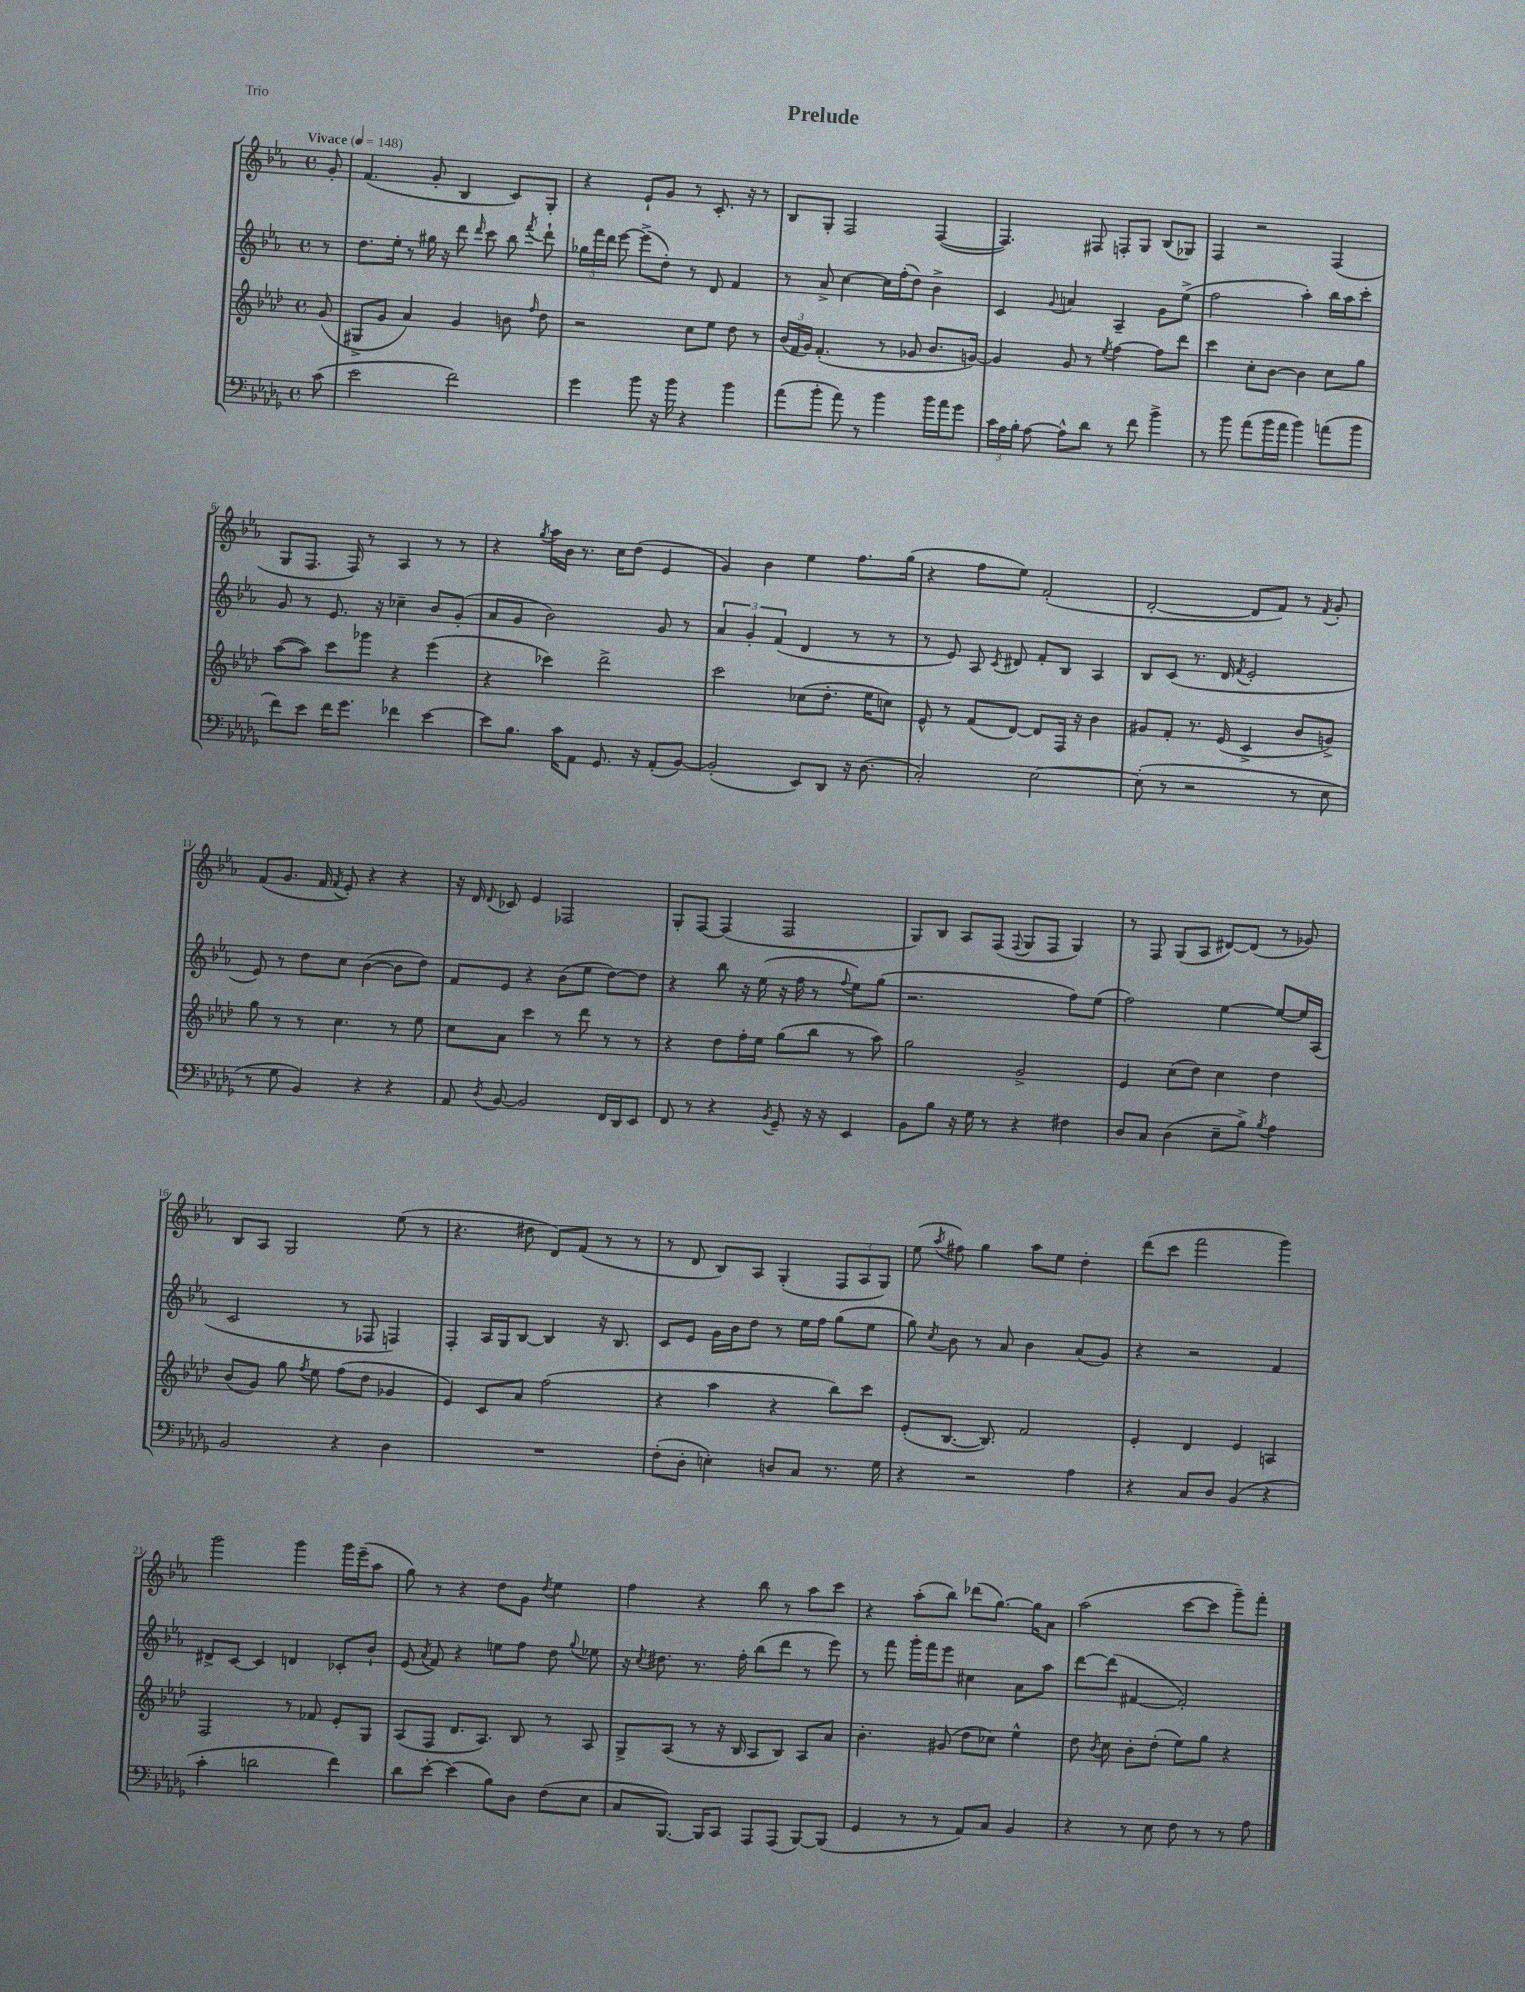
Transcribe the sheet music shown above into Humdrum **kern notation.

**kern	**kern	**kern	**kern
*staff4	*staff3	*staff2	*staff1
*clefF4	*clefG2	*clefG2	*clefG2
*k[b-e-a-d-g-]	*k[b-e-a-d-]	*k[b-e-a-]	*k[b-e-a-]
*M4/4	*M4/4	*M4/4	*M4/4
*met(c)	*met(c)	*met(c)	*met(c)
*MM148	*MM148	*MM148	*MM148
(8c\	(8g/	8r	8g'/
=	=	=	=
2e-\	8G#^/L	8.dd\L	(4.f/
.	8g/J	.	.
.	.	16ee-'\Jk	.
.	4a-/)	8r	.
.	.	16gg#\	8g'/
.	.	16r	.
2f\)	4g/	8ddd\	4B-/
.	.	16qqddd/	.
.	.	8ccc\	.
.	8b\	8bb-\	8c/L)
.	16qqff/	8qfff/	.
.	8dd-\	8ddd`\	8G'/J
=	=	=	=
4g-\	2r	24gg-\LL	4r
.	.	24fff\	.
.	.	24ddd\JJ	.
.	.	[8eee-\	.
8b-\	.	(8eee-^\]L	8e-`/L
16r	.	8dd'\J)	8g/J
16b-\	.	.	.
4r	8cc\L	8r	8r
.	8ee-\J	8d/	8.c'/
4b-\	8dd-\	4f/	.
.	.	.	16r
.	8r	.	8r
=	=	=	=
(8a-\L	(24b-/LL	8r	8B-/L
.	24f/	.	.
.	24g/JJ)	.	.
8b-'\J	(4.f'/	8a-^/	8G'/J
8a-\)	.	[4cc\	2F/
8r	.	.	.
4b-\	8r	16cc\]LL	.
.	.	(16ff'\J	.
.	8g-/	8dd\J)	.
16b-\LL	8.b-/L	4b-^\	([4F/
16a-\J	.	.	.
8g-\J	.	.	.
.	[16g/Jk)	.	.
=	=	=	=
24c\LL	4g/]	4c/	4.F/])
24A-\	.	.	.
24B-'\JJ	.	.	.
[8A-\	.	.	.
.	.	8qqg/	.
8A-^^\]L	8g/	4a/	.
8d-\J	8r	.	8F#/
.	8qee-/	.	.
8r	[4ff\	4A-~/	8F'/L
8f\	.	.	8G/J
4b-^\	8ff\]L	8g\L	(8B-/L
.	8ddd-\J	(8ee-^\J	8G-/J)
=	=	=	=
8r	4ccc\	2ff\	4F/
8b-\	.	.	.
(8a-\L	8cc'\L	.	2r
16b-\L	[8b-\J	.	.
16a-\JJ	.	.	.
4b-\)	4b-\]	4aa-'\)	.
(8a\L	8cc\L	16bb-\LL	(4F/
.	.	16aa-\J	.
8b-\J	8gg\J	8ccc'\J	.
=	=	=	=
8f\L)	([8aa-\L	8g/	8G/L
8e-\J	8aa-\]J)	8r	8.F/J
16f\LK	8ccc\L	8.e-/	.
8.g-\J	.	.	16F/)
.	8ggg-\J	.	8r
.	.	16r	.
4f-\	4r	4cc-~\	4A-/
[4e-\	(4eee-\	8b-/L	8r
.	.	(8g'/J	8r
=	=	=	=
8e-\]L	4r	8a-/L	4r
8.B-\J	.	8g/J	.
.	.	.	8qgg/
.	4ccc-\)	2b-\)	16aa-\LL
16c\LK	.	.	16b-\JJ
8AA-\J	.	.	8.r
8.GG-/	2ddd-^\	.	.
.	.	.	16cc\LK
.	.	.	(8dd\J
16r	.	.	.
(8AA-'/L	.	8g/	4e-/
[8BB-/J)	.	8r	.
=	=	=	=
(2BB-'/]	2ccc\	6a-/	4g/)
.	.	6g'/	.
.	.	.	4b-\
.	.	(6f/	.
8EE-/L)	(8cc-\L	4d/	4ee-\
8DD-/J	8.dd-'\J	.	.
16r	.	8r	8.ff\L
(8.D-\	16ee-\LK	.	.
.	8cc\J)	8r	.
.	.	.	(16gg\Jk
=	=	=	=
2C'/)	8e-^^/	8r	4r
.	8r	8e-/)	.
.	(8f/L	8A-/	8ff\L
.	.	8qc/	.
.	[8d-/J)	8d#/	8ee-\J)
[2E-\	8d-/]L	8f'/L	(2f'/
.	16F/Jk	8B-/J	.
.	16r	.	.
.	4b-\	4A-/	.
=	=	=	=
(8E-'\]	8g#/L	8B-/L	[2d'/
8r	8f'/J	(8c/J	.
2r	8.r	8.r	.
.	(16e-/	16d/	.
.	.	8qf/	.
.	4c^/	2e-'/	8d/]L
.	.	.	8f/J)
8r	8b-/L	.	8r
.	.	.	8qf/
8E-\	8g^/J)	.	8g'/
=	=	=	=
8r	8gg\	8e-/)	(8f/L
8G-\	8r	8r	8.g/J
4BB-/)	8r	8dd\L	.
.	.	.	16f/
.	.	.	8qf/
.	4.cc\	8cc\J	8e-'/)
4r	.	([4b-\	4r
4r	8r	8b-\]L	4r
.	8ee-\	8dd\J)	.
=	=	=	=
8AA-/	8cc\L	8f/L	16r
.	.	.	16d/
8qD-/	.	.	8qqd/
[8BB-/	8a-\J	8e-/J	8c-/
2BB-/]	4ccc\	4r	4e-/
.	8r	(8b-\L	2F-/
.	8ddd-\	8ee-\J	.
16FF/LL	8r	[8dd\L)	.
16DD-/J	.	.	.
8EE-/J	8r	8dd\]J	.
=	=	=	=
8FF/	4r	4r	8G'/L
8r	.	.	[8F/J
4r	8dd-\L	8bb-\	(4F/]
.	16ff'\L	16r	.
.	16ee-\JJ	(16ee-\	.
8qBB-/	.	.	.
8GG-~/	(8gg\L	16r	2F/
.	.	16ff\	.
16r	8bb-\J	8r	.
16r	.	.	.
.	.	8qqff/	.
4EE-/	8r	8ee-\L)	.
.	8aa-\)	(8gg\J	.
=	=	=	=
8BB-\L	2gg\	2.r	8G/L)
8B-\J	.	.	8B-/J
16r	.	.	8A-/L
16G-\	.	.	.
8r	.	.	(8F/J
.	.	.	8qqF/
4r	2g^/	.	8G/L
.	.	.	8F/J
4F#\	.	8ff\L)	4G/)
.	.	(8ee-\J	.
=	=	=	=
8D-/L	4e-/	2ff\)	8r
8C/J	.	.	8F/
(4D-\	(8cc\L	.	(8G/L
.	8dd-\J)	.	8A-/J
8E-~\L	4cc\	[4ee-\	[8d#/L)
8B-^\J)	.	.	(8d#/]J
8qB-/	.	.	.
4A-\	4dd-\	8ee-/_L	8r
.	.	16ee-/]L	8g-/)
.	.	(16A-/JJ	.
=	=	=	=
2BB-/	(8b-/L	2c/	8B-/L
.	8g/J)	.	8A-/J
.	8gg\	.	2G/
.	8qff/	.	.
.	8ee-\	.	.
4r	(8ff\L	8r	.
.	8dd-\J	8F-/	.
4D-\	4g-/	4F/)	(8ee-\
.	.	.	8r
=	=	=	=
1r	4e-/)	4F'/	4.r
.	8c/L	16A-/LL	.
.	.	16G/J	.
.	8a-/J	[8B-/J	8dd#\
.	(2ff\	4B-/]	8d/L)
.	.	.	(8f/J
.	.	16r	8r
.	.	8.B-/	.
.	.	.	8r
=	=	=	=
(8F'\L	4r	8c/L	8r
8D-'\J	.	8e-/J	8d/
4E'\)	4aa-\	16g\LL	8B-/L)
.	.	16b-\J	.
.	.	8dd\J	8A-/J
8D/L	4r	8r	(4G'/
8C/J	.	16ee-\LL	.
.	.	16ff\JJ	.
8.r	8bb-\L)	(8gg\L	12F/L
.	.	.	12A-/
.	8ccc\J	8ee-\J	.
.	.	.	12G/J)
16G-\	.	.	.
=	=	=	=
4r	(8e-'/L	8gg\)	(8ee-\
.	.	8qcc/	8qaa-/
.	[8.B-/J	8b-\	8ff#\)
2r	.	8r	4gg\
.	8.B-/])	.	.
.	.	8a-/	.
.	2f/	4b-\	8aa-\L
.	.	.	8ee-\J
4A-\	.	(8a-/L	4dd'\
.	.	8g/J)	.
=	=	=	=
4r	4e-'/	4r	(8ddd\L
.	.	.	8ccc\J
8C/L	4d-/	2r	2fff\
8D-/J	.	.	.
(4BB-/	4e-/	.	.
4r	4A/	4f/	4ggg\)
=	=	=	=
4c'\	2F/	8d#^/L	2ggg\
.	.	[8c/J	.
2d\	.	4c/]	.
.	8r	4d/	4ggg\
.	8f-/	.	.
4f\)	8e-'/L	8c-'/L	16ggg\LL
.	.	.	(16eee-~\J
.	8G/J	8b-`/J	8aa-\J
=	=	=	=
8d-\L	(8A-/L	(8e-/	8gg\)
.	.	8qa-/	.
[8e-'\J	8F/J	8f/)	8r
(4e-\]	8.d-/L	4r	4r
.	8.A-/J)	.	.
8B-\L)	.	8ee\L	8dd\L
8D-\J	8B-/	8ff\J	8g\J
.	.	.	8qdd/
(8F\L	8r	8dd\	4ee-\
.	.	8qqgg/	.
8E-\J	8A-/	8ee-\	.
=	=	=	=
8C/L	8G^/L	16r	4ff\
.	.	8qcc/	.
.	.	8.dd#\	.
[8.BBB-/J)	(8A-/J	.	.
.	8r	8.r	4r
16BBB-/]LK	.	.	.
8CC/J	16r	.	.
.	16B-/	16ff'\	.
8AAA-/L	8A-/L	(8bb-\L	8bb-\
(8AAA-/J	8B-/J)	8ddd\J	8r
[8BBB-/L)	8A-/L	8r	8aa-\L
(8BBB-/]J	8a-/J	8eee-\)	8ccc\J
=	=	=	=
4GG-/	4.b-'\	8r	4r
.	.	8fff\	.
8r	.	16ggg'\LL	(8aa-'\L
.	.	16fff\J	.
8r	(8g#/	8eee-\J	8bb-\J)
8AA-/L)	8dd-\L	4cc#\	(8ddd-\L
8C/J	8cc-\J)	.	[8.gg\J)
4BB-/	4ee-^^\	8a-\L	.
.	.	.	16gg\]LK
.	.	8aa-\J	8a-\J
=	=	=	=
4r	8dd-\	[8ddd\L	(2aa-\
.	8qb-/	.	.
.	8cc\	(8ddd\]J	.
8r	8b-'\L	[4f#/	.
8E-\	(8dd-'\J	.	.
8F\	8ee-\L)	2f#'/])	[8ccc\L
8r	8gg\J	.	8ccc\]J
8r	4r	.	8ggg~\L)
8A-\	.	.	8fff'\J
==	==	==	==
*-	*-	*-	*-
